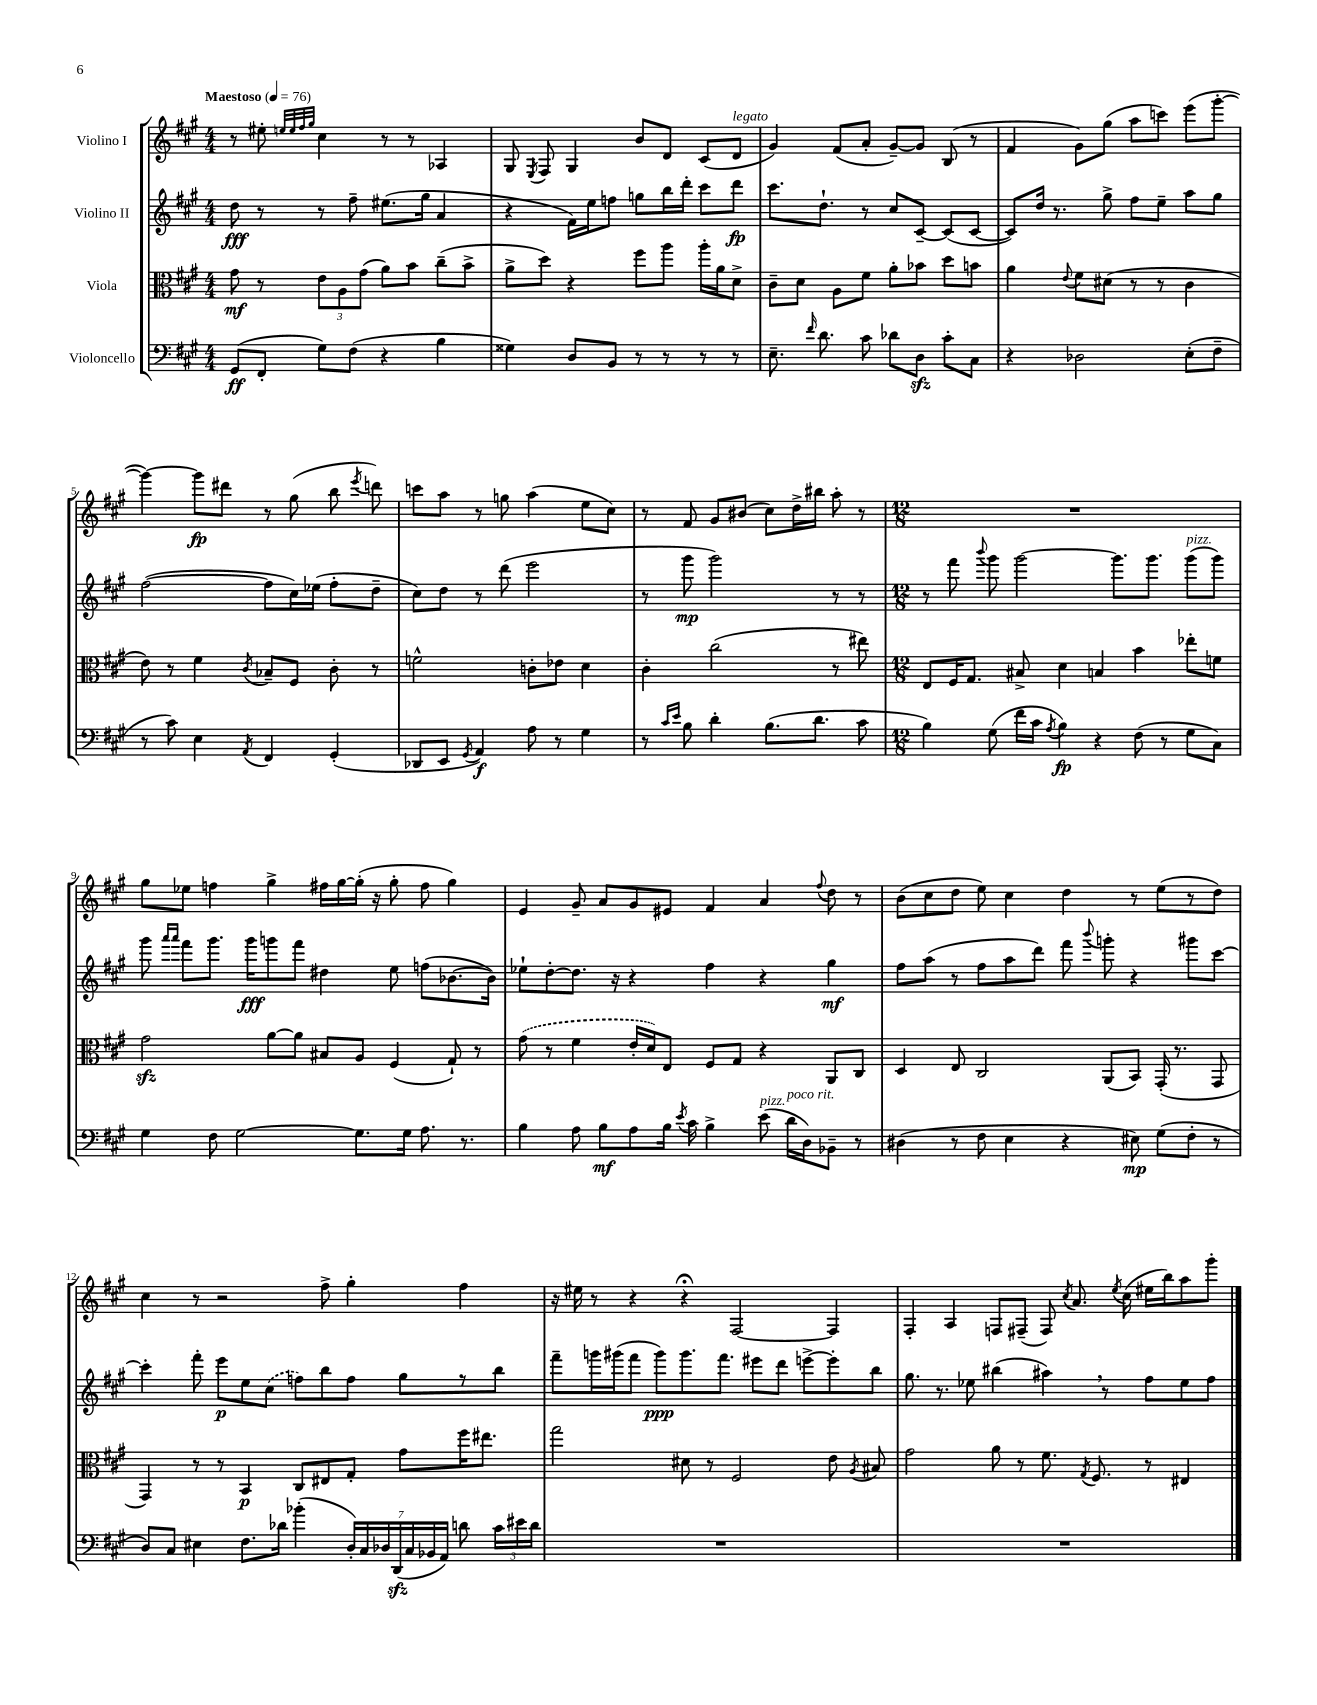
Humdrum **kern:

**kern	**kern	**kern	**kern
*staff4	*staff3	*staff2	*staff1
*clefF4	*clefC3	*clefG2	*clefG2
*k[f#c#g#]	*k[f#c#g#]	*k[f#c#g#]	*k[f#c#g#]
*M4/4	*M4/4	*M4/4	*M4/4
*MM76	*MM76	*MM76	*MM76
(8GG#/L	8g#\	8dd\	8r
8FF#'/J	8r	8r	8ee#'\
.	.	.	32qqee/LLL
.	.	.	32qqee/
.	.	.	32qqff#/
.	.	.	32qqgg#/JJJ
8G#\L)	12e\L	8r	4cc#\
.	12A\	.	.
(8F#\J	.	8ff#~\	.
.	(12g#\J	.	.
4r	8a\L)	(8.ee#\L	8r
.	8b\J	.	8r
.	.	16gg#\Jk	.
4B\	(8cc#~\L	4a/	4A-/
.	8b^\J	.	.
=	=	=	=
4G##\)	8a^\L	4r	8G#/
.	.	.	8qE/
.	8dd\J)	.	8F#/
8D/L	4r	16f#\LL)	4G#/
.	.	16ee\J	.
8BB/J	.	8ff\J	.
8r	8ff#\L	8gg\L	8b/L
8r	8aa\J	16bb\L	8d/J
.	.	16ddd'\JJ	.
8r	16aa'\LL	8ccc#\L	(8c#/L
.	16a\J	.	.
8r	8d^\J	8ddd\J	8d/J
=	=	=	=
8.E~\	8c#~\L	8.ccc#\L	4g#/)
.	8d\J	.	.
16qqf#/	.	.	.
8.d\	.	8.dd`\J	.
.	8A\L	.	(8f#/L
8c#\	8f#\J	8r	8a'/J
8d-\L	8a'\L	8cc#/L	[8g#~/L)
8D\J	8b-\J	[8c#~/J	8g#/]J
8c#'\L	8dd\L	(8c#/]L	(8B/
8C#\J	8b\J	[8c#/J	8r
=	=	=	=
4r	4a\	8c#/]L)	4f#/
.	.	16dd/Jk	.
.	.	8.r	.
.	8qqe/	.	.
2D-\	8f#\L	.	8g#\L)
.	(8d#\J	8gg#^\	(8gg#\J
.	8r	8ff#\L	8aa\L
.	8r	8ee~\J	8ccc\J)
(8E'\L	4c#\	8aa\L	(8eee\L
8F#~\J	.	8gg#\J	[8ggg#'\J
=	=	=	=
8r	8e\)	([2ff#\	4ggg#\_)
8c#\)	8r	.	.
4E\	4f#\	.	8ggg#\]L
.	.	.	8ddd#\J
8qAA/	8qc#/	.	.
4FF#/	8B-~/L	8ff#\]L	8r
.	8F#/J	16cc#\L)	(8gg#\
.	.	(16ee-\JJ	.
(4GG#'/	8c#'\	8ff#'\L	8bb\
.	.	.	8qeee/
.	8r	8dd~\J	8ddd\)
=	=	=	=
8DD-/L	2f^^\	8cc#\L)	8ccc\L
8EE/J	.	8dd\J	8aa\J
8qGG#/	.	.	.
4AA/)	.	8r	8r
.	.	(8ddd\	8gg\
8A\	8c'\L	2eee\	(4aa\
8r	8e-\J	.	.
4G#\	4d\	.	8ee\L
.	.	.	8cc#\J)
=	=	=	=
8r	4c#'\	8r	8r
16qqc#/LL	.	.	.
16qqe/JJ	.	.	.
8B\	.	8ggg#\	8f#/
4d'\	(2cc#\	2ggg#\)	8g#/L
.	.	.	(8b#/J
(8.B\L	.	.	8cc#\L)
.	.	.	16dd^\L
8.d\J	.	.	16bb#\JJ
.	8r	8r	8aa'\
8c#\	8ee#\)	8r	8r
=	=	=	=
*M12/8	*M12/8	*M12/8	*M12/8
4B\)	8E/L	8r	1.r
.	16F#/K	8fff#\	.
.	8.G#/J	.	.
.	.	8qqbbb/	.
(8G#\	.	8ggg#\	.
16f#\LL	8B#^/	[2ggg#\	.
16c#\JJ	.	.	.
8qA/	.	.	.
4B\)	4d\	.	.
4r	4B/	.	.
.	.	8.ggg#\]L	.
(8F#\	4b\	.	.
.	.	8.ggg#\J	.
8r	.	.	.
8G#\L	8ee-'\L	(8ggg#\L	.
8C#\J)	8f\J	8ggg#\J)	.
=	=	=	=
4G#\	2g#\	8ggg#\	8gg#\L
.	.	16qqaaa/LL	.
.	.	16qqaaa/JJ	.
.	.	8fff#\L	8ee-\J
8F#\	.	8.ggg#\J	4ff\
[2G#\	.	.	.
.	.	16ggg#\LK	.
.	[8a\L	8ggg\	4gg#^\
.	8a\]J	8fff#\J	.
.	8B#/L	4dd#\	16ff#\LL
.	.	.	[16gg#\
8.G#\]L	8A/J	.	(16gg#'\]JJ
.	.	.	16r
.	(4F#/	8ee\	8gg#'\
16G#\Jk	.	.	.
8.A\	.	(8ff\L	8ff#\
.	8G#`/)	[8.b-\	4gg#\)
8.r	.	.	.
.	8r	.	.
.	.	16b-\]Jk)	.
=	=	=	=
4B\	(8g#\	8ee-`\L	4e/
.	8r	[8dd'\	.
8A\	4f#\	8.dd\]J	8g#~/
8B\L	.	.	8a/L
.	.	16r	.
8A\	16e'/LL	4r	8g#/
.	16d/J)	.	.
16B\Jk	8E/J	.	8e#/J
8qe/	.	.	.
16c#\	.	.	.
4B^\	8F#/L	4ff#\	4f#/
.	8G#/J	.	.
(8e\	4r	4r	4a/
16d\LL	.	.	.
16D\J)	.	.	.
.	.	.	8qqff#/
8BB-~\J	8AA/L	4gg#\	8dd\
8r	8C#/J	.	8r
=	=	=	=
(4D#\	4D/	8ff#\L	(8b\L
.	.	(8aa\J	8cc#\
8r	8E/	8r	8dd\J
8F#\	2C#/	8ff#\L	8ee\)
4E\	.	8aa\	4cc#\
.	.	8ddd\J)	.
4r	.	8fff#\	4dd\
.	.	8qqbbb/	.
.	(8AA/L	8ggg'\	.
8E#\)	8BB/J)	4r	8r
(8G#\L	(16GG#'/	.	(8ee\L
.	8.r	.	.
8F#'\J	.	8ggg#\L	8r
8r	8GG#/	[8ccc#\J	8dd\J)
=	=	=	=
8D/L)	4GG#/)	4ccc#'\]	4cc#\
8C#/J	.	.	.
4E#\	8r	8fff#'\	8r
.	8r	8eee\L	2r
8.F#\L	4BB/	8ee\	.
.	.	(8cc#\J	.
16d-\Jk	.	.	.
(4b-'\	8C#/L	8ff\L)	.
.	8E#/	8bb\	8ff#^\
28D'/LL)	8G#'/J	8ff\J	4gg#'\
28C#/	.	.	.
28D-/	.	.	.
(28DD/	.	.	.
.	8g#\L	8gg#\L	.
28C#/	.	.	.
28BB-/	.	.	.
28AA/JJ)	.	.	.
8d\	16ff#\K	8r	4ff#\
.	8.ee#\J	.	.
24c#\LL	.	8bb\J	.
24e#\	.	.	.
24d\JJ	.	.	.
=	=	=	=
1.r	2gg#\	8fff#~\L	16r
.	.	.	16ee#\
.	.	16ggg\L	8r
.	.	(16ggg#\J	.
.	.	8fff#\J	4r
.	.	8ggg#\L)	.
.	8d#\	8.ggg#\	4r;
.	8r	.	.
.	.	8.fff#\J	.
.	2F#/	.	[2F#/
.	.	8eee#\L	.
.	.	8ddd\J	.
.	.	[8eee^\L	.
.	8e\	8eee'\]	4F#/]
.	8qA/	.	.
.	8B#/	8bb\J	.
=	=	=	=
1.r	2g#\	8.gg#\	4F#'/
.	.	8.r	.
.	.	.	4A/
.	.	8ee-\	.
.	8a\	(4bb#\	8F/L
.	8r	.	(8F#~/J
.	8.f#\	4aa#\)	8F#/)
.	.	.	8qcc#/
.	.	.	8.a/
.	8qG#/	.	.
.	8.F#/	.	.
.	.	8r	.
.	.	.	8qee/
.	.	.	(16cc#\
.	8r	8ff#\L	16ee#\LL
.	.	.	16bb\J)
.	4E#/	8ee-\	8aa\
.	.	8ff#\J	8ggg#'\J
==	==	==	==
*-	*-	*-	*-
